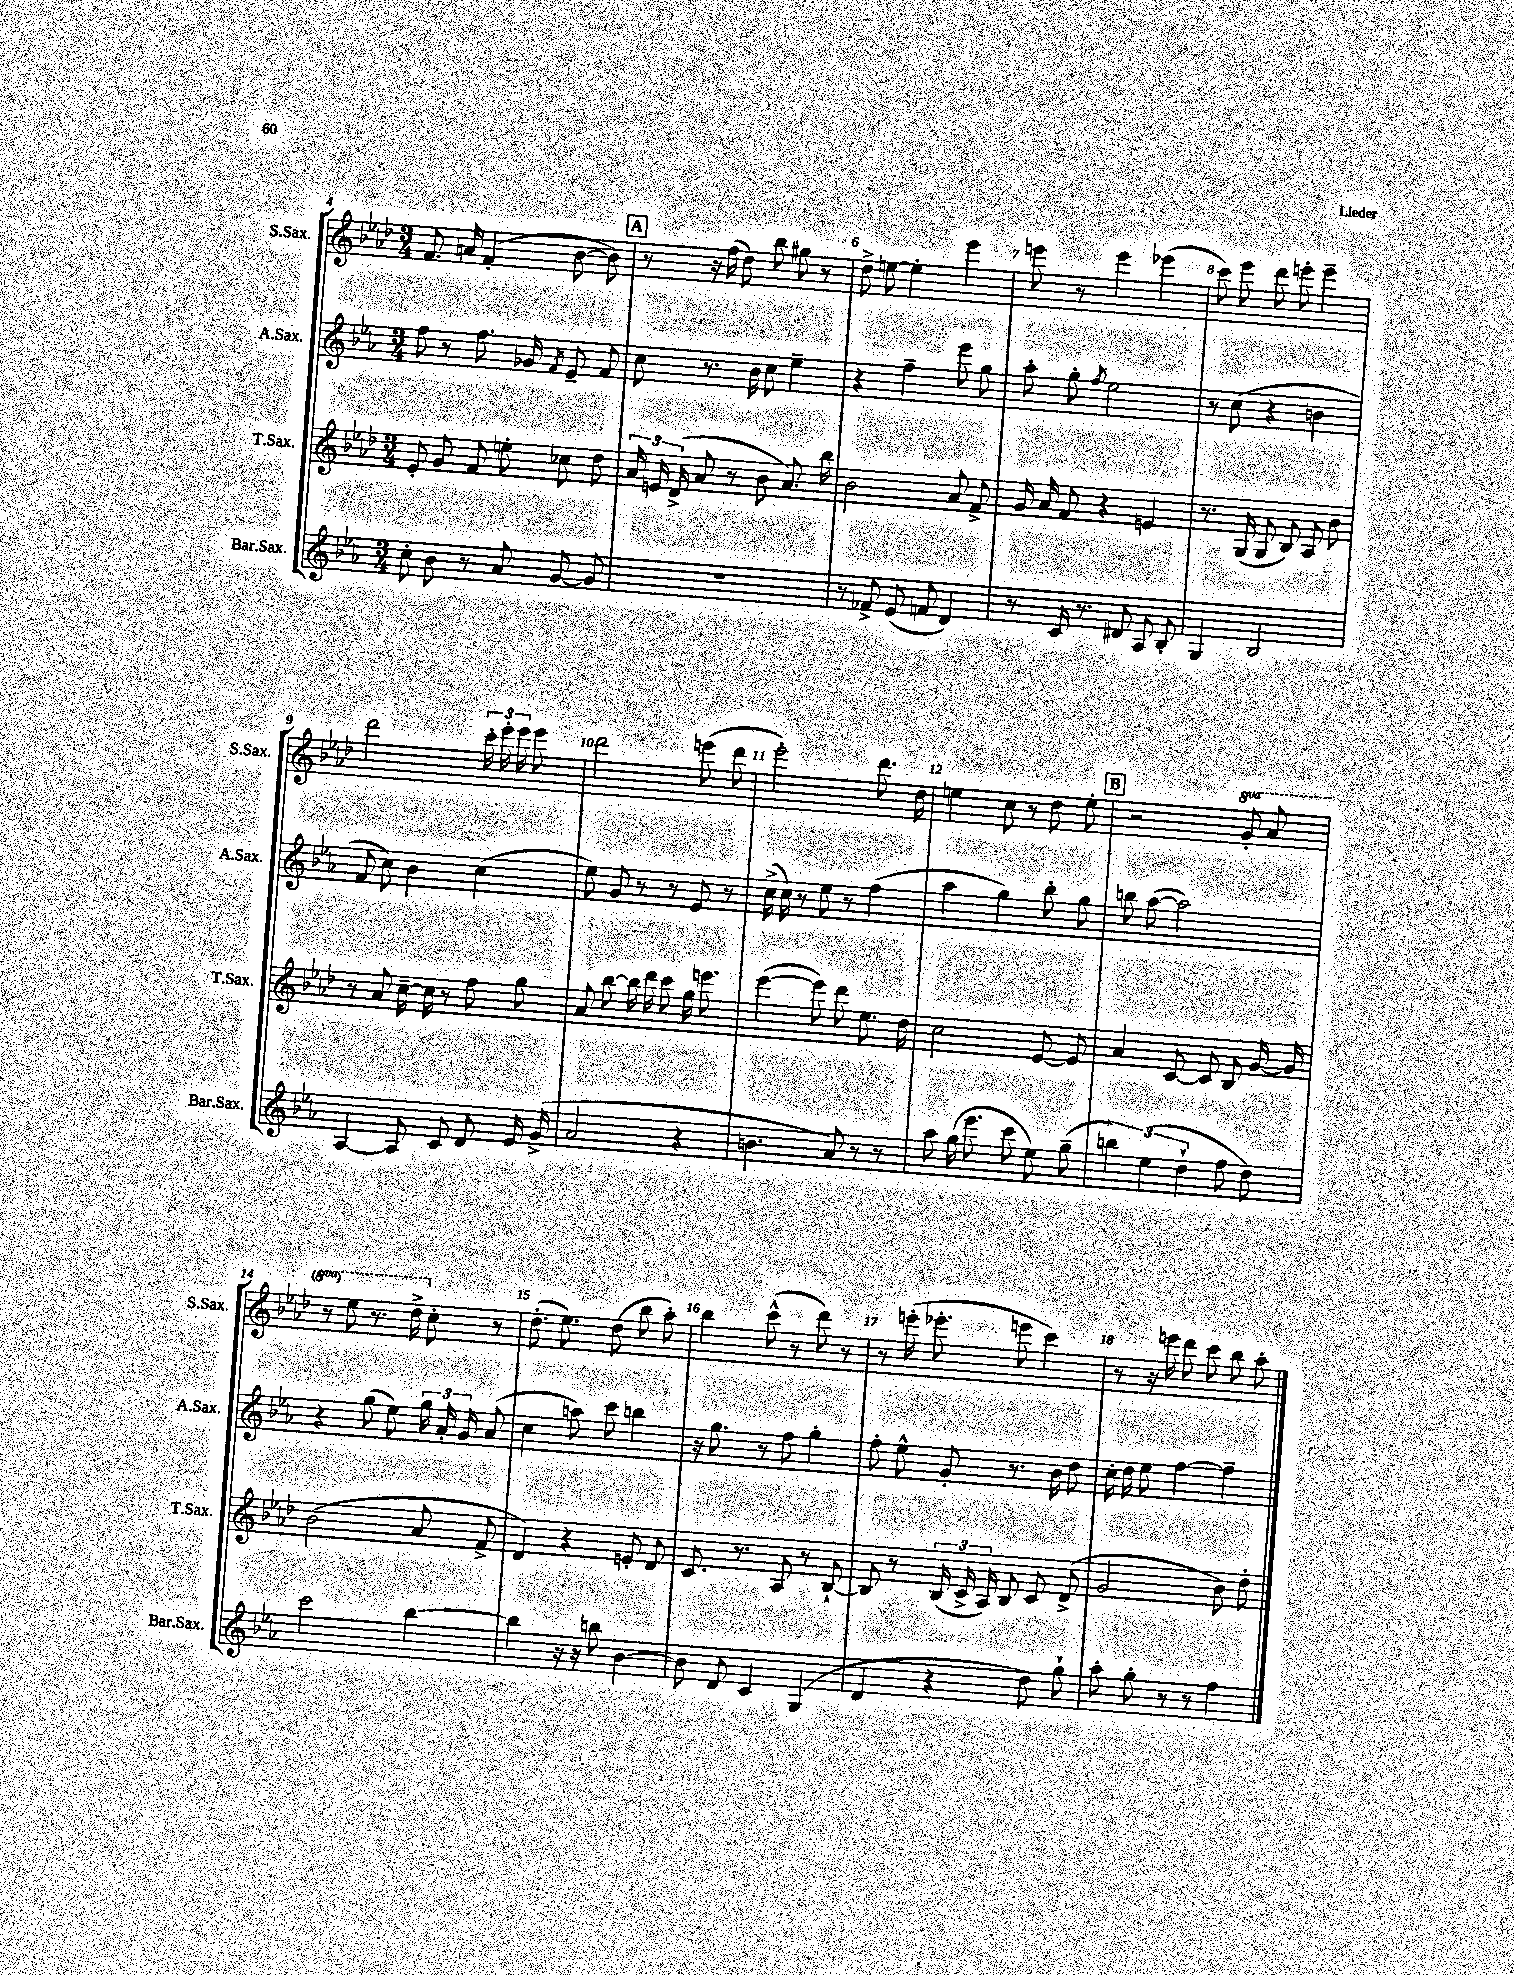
<<
\new StaffGroup <<
\new Staff = "s0" \with { instrumentName = "S.Sax." shortInstrumentName = "S.Sax." } {
    \clef treble \key aes \major \numericTimeSignature \time 3/4 \set Staff.ottavationMarkups = #ottavation-simple-ordinals
    \autoBeamOff f'8. a'16 f'4-.( bes'8~ bes'8) |
    \mark \markup { \box "A" } r8 r16 f''16( des''8) bes''8 gis''8 r8 |
    des''8-> e''8~ e''4-. ees'''4 |
    e'''8 r8 e'''4 ees'''4( |
    c'''8) ees'''8 des'''8 e'''8-. e'''4-- |
    des'''2 \tuplet 3/2 { c'''16-. ees'''16-. ees'''16 } ees'''8 |
    des'''2 e'''8( des'''8 |
    ees'''2-.) des'''8. des''16 |
    e''4 c''8 r8 des''8 e''8-. |
    \mark \markup { \box "B" } r2 \ottava #1 g''8-. aes''8 |
    r8 ees'''8 r8. des'''16-> \ottava #0 c''8-. r8 |
    des''8.-.( ees''8.) des''8( bes''8 aes''8-.) |
    bes''4 c'''8-^( r8 des'''8) r8 |
    r8 e'''16-.( ees'''8.-. e'''8 c'''4) |
    r8 r16 e'''16 des'''8 c'''8 bes''8 aes''8-. \bar "|." |
}
\new Staff = "s1" \with { instrumentName = "A.Sax." shortInstrumentName = "A.Sax." } {
    \clef treble \key ees \major \numericTimeSignature \time 3/4
    \autoBeamOff f''8 r8 f''8. ges'16 \acciaccatura { f'8 } ees'8-- f'8 |
    \mark \markup { \box "A" } c''8 r8. bes'16 c''8 ees''4-- |
    r4 f''4-- ees'''8 g''8 |
    aes''8-. g''8-. \acciaccatura { f''8 } ees''2 |
    r8 c''8( r4 b'4 |
    f'8 c''8) bes'4 c''4( |
    ees''8) g'8 r8 r8 ees'8 r8 |
    c''16->( c''16) r8 ees''8 r8 f''4( |
    aes''4 g''4) bes''8-. g''8 |
    \mark \markup { \box "B" } b''8 aes''8~( aes''2) |
    r4 g''8( ees''8) \tuplet 3/2 { g''16 aes'16-. g'16 } aes'8( |
    c''4 a''8) c'''8 b''4 |
    r16 g''8. r8 f''8 g''4-. |
    f''8-. ees''8-^ g'8-. r8. bes'16 d''8 |
    c''16-. d''16 ees''8 f''4~ f''4-- \bar "|." |
}
\new Staff = "s2" \with { instrumentName = "T.Sax." shortInstrumentName = "T.Sax." } {
    \clef treble \key aes \major \numericTimeSignature \time 3/4
    \autoBeamOff ees'8-. g'8 f'8 e''8-. ces''8 des''8 |
    \mark \markup { \box "A" } \tuplet 3/2 { aes'16 e'16 des'16->( } aes'8 r8 bes'8 aes'8.) bes''16 |
    bes'2 aes'8 f'8-> |
    g'16 aes'16 f'8 r4 e'4 |
    r8. g16( g8 bes8) aes8 bes'8 |
    r8 aes'8 c''16~-- c''16 r8 f''8 g''8 |
    aes'8 bes''8~ bes''16 des'''16 c'''8 g''16 e'''8. |
    ees'''4~( ees'''8) des'''8 ees''8. des''16 |
    c''2 ees'8~ ees'8 |
    \mark \markup { \box "B" } aes'4 c'8~ c'8 bes8 g'16~ g'16 |
    bes'2( aes'8 f'8-> |
    des'4) r4 e'8-. des'8 |
    c'8. r8. aes8 r8 bes8~-! |
    bes8 r8 \tuplet 3/2 { bes16( c'16-> aes16) } bes8 c'8 des'8->( |
    g'2 bes'8) des''8-. \bar "|." |
}
\new Staff = "s3" \with { instrumentName = "Bar.Sax." shortInstrumentName = "Bar.Sax." } {
    \clef treble \key ees \major \numericTimeSignature \time 3/4
    \autoBeamOff c''8-. bes'8 r8 aes'8 g'8~ g'8 |
    \mark \markup { \box "A" } r2. |
    r8 fes'8-> ees'8( f'8 d'4) |
    r8 c'16 r8. dis'8 aes8 bes8-. |
    g4 bes2 |
    aes4~ aes8 c'8 d'8 ees'16 g'16->( |
    aes'2 r4 |
    b'4. aes'8) r8 r8 |
    aes''8 g''16( ees'''8. c'''8 ees''8) g''8--( |
    \mark \markup { \box "B" } \tuplet 3/2 { b''4) ees''4( d''4-! } f''8 d''8) |
    c'''2 bes''4~ |
    bes''4 r16 r16 b''8 bes'4~ |
    bes'8 d'8 c'4 g4( |
    d'4 r4 d''8) g''8-! |
    aes''8-. g''8-. r8 r8 f''4 \bar "|." |
}
>>
>>
\layout { \context { \Score currentBarNumber = #4 \override BarNumber.break-visibility = ##(#f #t #t) barNumberVisibility = #all-bar-numbers-visible } }
